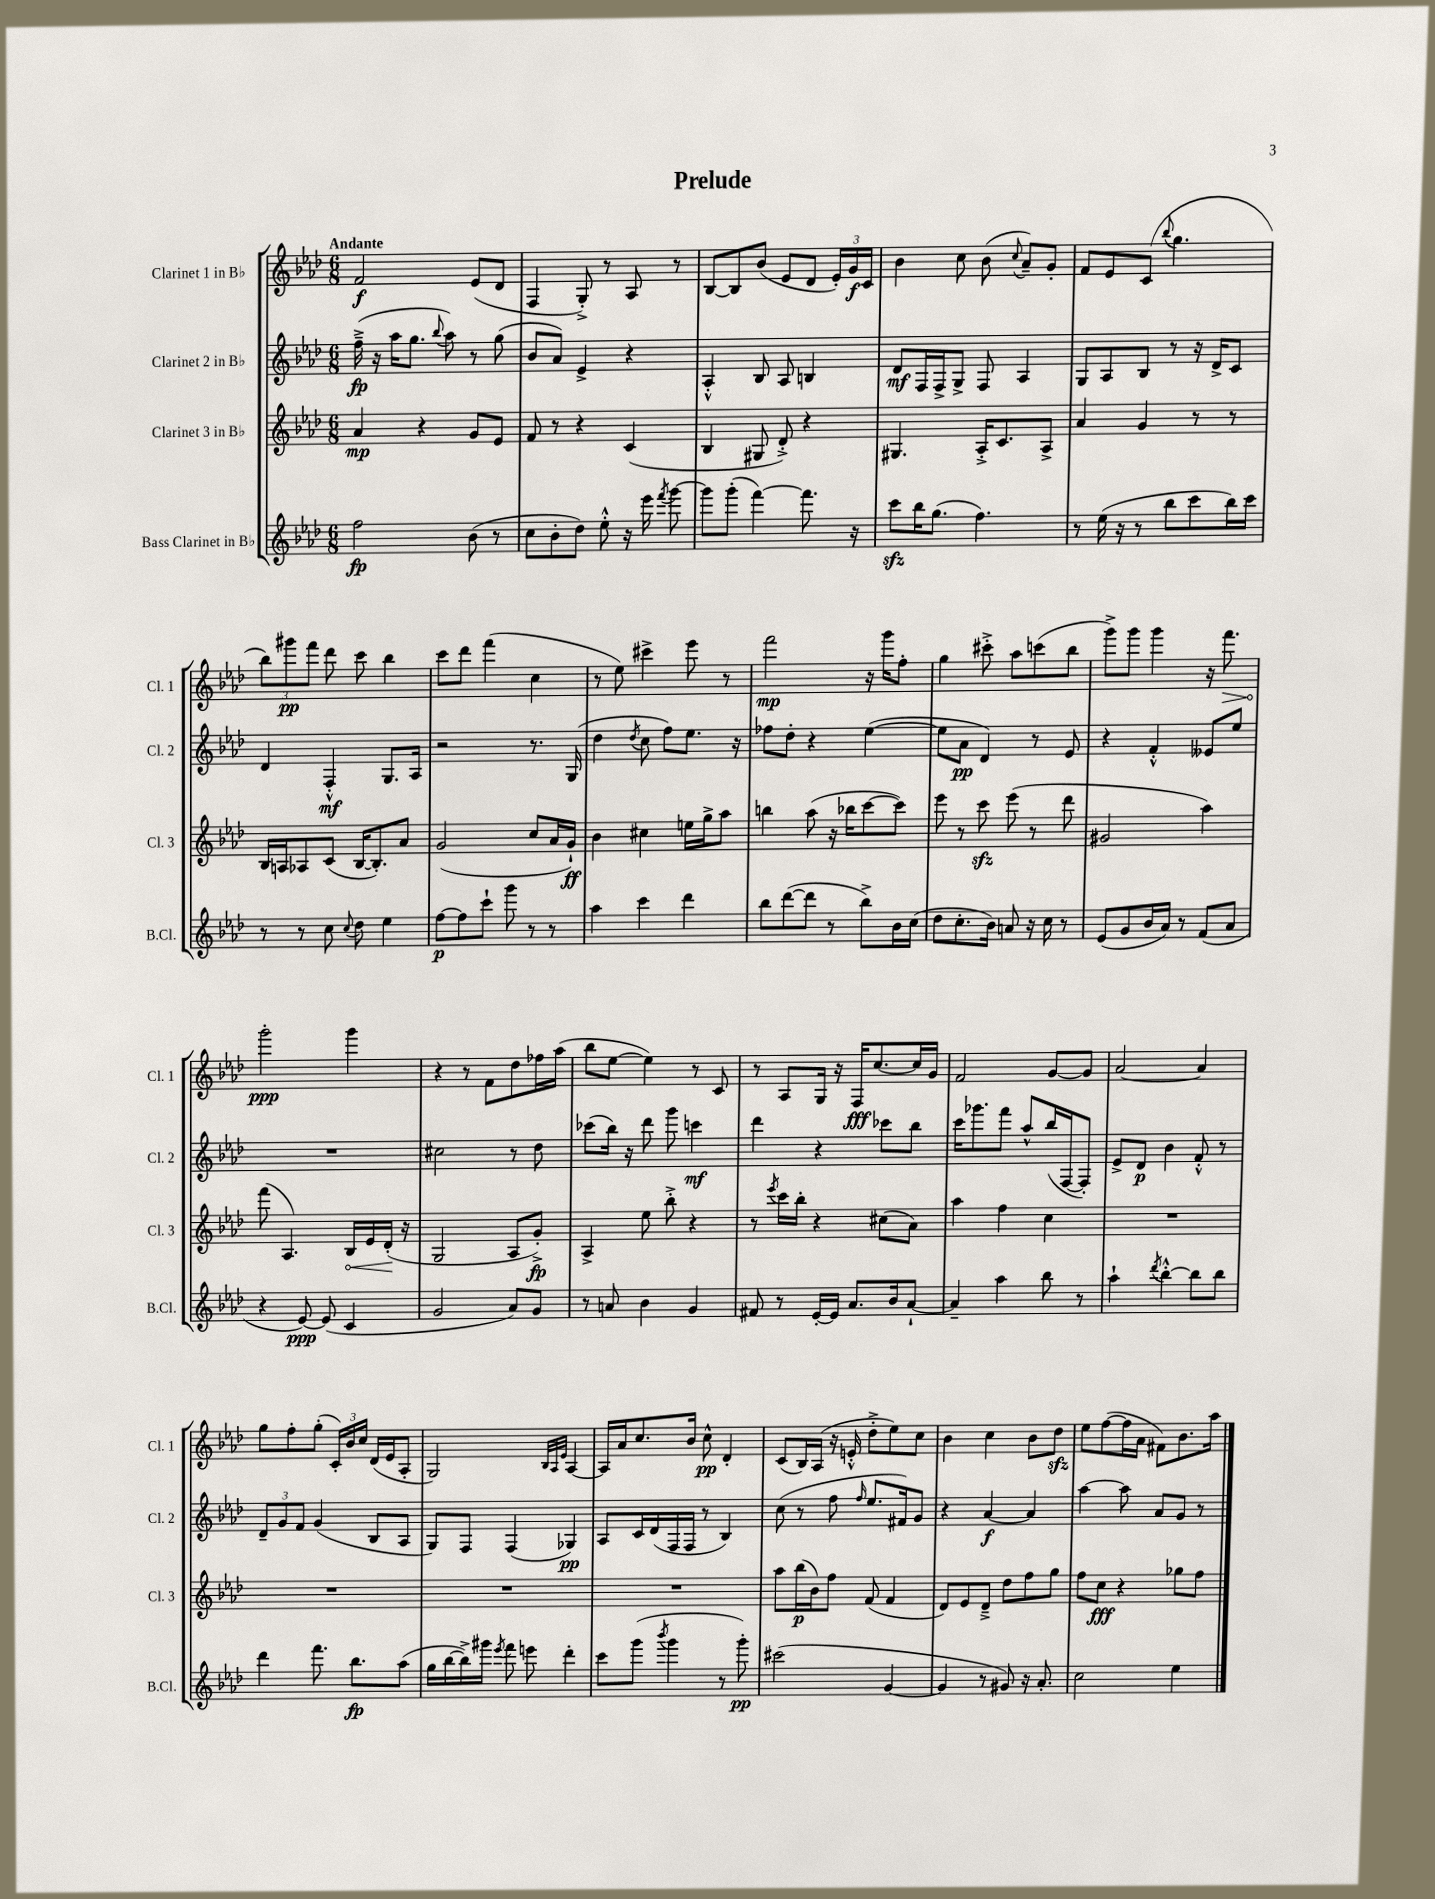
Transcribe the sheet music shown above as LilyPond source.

\header { title = "Prelude" }
<<
\new StaffGroup <<
\new Staff = "s0" \with { instrumentName = "Clarinet 1 in Bb" shortInstrumentName = "Cl. 1" } {
    \clef treble \key aes \major \numericTimeSignature \time 6/8 \tempo "Andante"
    \autoBeamOff f'2\f ees'8[( des'8] |
    f4 g8-.->) r8 aes8 r8 |
    bes8[~ bes8 bes'8]( ees'8[ des'8] \tuplet 3/2 { ees'16[-.) g'16\f c'16] } |
    bes'4 c''8 bes'8( \appoggiatura { c''8 } aes'8[--) g'8]-. |
    f'8[ ees'8 c'8]( \appoggiatura { bes''8 } g''4. |
    \tuplet 3/2 { bes''8[) gis'''8\pp f'''8] } des'''8 c'''8 bes''4 |
    c'''8[ des'''8] f'''4( c''4 |
    r8 ees''8) cis'''4-> ees'''8 r8 |
    f'''2\mp r16 g'''16[ f''8]-. |
    g''4 cis'''8-.-> aes''8[ c'''8( bes''8] |
    g'''8[->) g'''8] g'''4 r16 \once \override Hairpin.circled-tip = ##t f'''8.\> |
    g'''2-.\ppp\! g'''4 |
    r4 r8 f'8[ des''8 fes''16 aes''16]( |
    bes''8[ ees''8]~ ees''4) r8 c'8 |
    r8 aes8[ g16] r16 f16[\fff c''8.~ c''16 g'16] |
    f'2 g'8[~ g'8] |
    aes'2~ aes'4 |
    g''8[ f''8-. g''8]-.( \tuplet 3/2 { c'16[-.) bes'16 c''16] } des'16[( ees'16 aes8]-. |
    g2) \grace { bes32[ aes32 ees'32] } aes4~ |
    aes16[ aes'16 c''8. bes'16] c''8-^\pp des'4-. |
    c'8[( bes16) aes16]( r16 e'16-.-^ des''8[-.-> ees''8) c''8] |
    bes'4 c''4 bes'8[ des''8]\sfz |
    ees''8[ f''8~( f''16 aes'16] fis'8[) bes'8. aes''16] \bar "|." |
}
\new Staff = "s1" \with { instrumentName = "Clarinet 2 in Bb" shortInstrumentName = "Cl. 2" } {
    \clef treble \key aes \major \numericTimeSignature \time 6/8
    \autoBeamOff f''16--->\fp( r16 aes''16[ g''8.] \appoggiatura { bes''8 } aes''8) r8 g''8( |
    bes'8[ aes'8]) ees'4-> r4 |
    aes4-.-^ bes8 aes8 b4 |
    des'8[\mf f16 f16-> g8]-> f8 aes4 |
    g8[ aes8 bes8] r8 r16 des'16[-> c'8] |
    des'4 f4-.-^\mf g8.[ aes16] |
    r2 r8. g16( |
    des''4 \acciaccatura { des''8 } c''8 f''8[) ees''8.] r16 |
    fes''8[ des''8]-. r4 ees''4~( |
    ees''8[ aes'8]\pp des'4) r8 ees'8 |
    r4 f'4-.-^ eeses'8[ ees''8] |
    R2. |
    cis''2 r8 des''8 |
    ces'''8[( bes''16]) r16 des'''8 g'''8 c'''4\mf |
    des'''4 r4 ces'''8[ bes''8] |
    c'''16[ ges'''8. f'''8] aes''8[-^ bes''16( f16~ f8]-.) |
    ees'8[-> des'8]\p bes'4 f'8-.-^ r8 |
    \tuplet 3/2 { des'8[-- g'8 f'8] } g'4( bes8[ aes8] |
    g8[) f8] f4( ges4\pp) |
    aes8[ c'16 des'16( f16 f16] r8 bes4) |
    c''8( r8 f''8 \grace { f''16 } ees''8.[ fis'16) g'8] |
    r4 aes'4~\f aes'4 |
    aes''4~ aes''8 aes'8[ g'8] r8 \bar "|." |
}
\new Staff = "s2" \with { instrumentName = "Clarinet 3 in Bb" shortInstrumentName = "Cl. 3" } {
    \clef treble \key aes \major \numericTimeSignature \time 6/8
    \autoBeamOff aes'4\mp r4 g'8[ ees'8] |
    f'8 r8 r4 c'4( |
    bes4 gis8 des'8-.->) r4 |
    gis4. aes16[-.-> c'8. aes8]-> |
    aes'4 g'4 r8 r8 |
    bes16[ a16 aes8 c'8]( bes16[~ bes8.-.) aes'8] |
    g'2( c''8[ aes'16 g'16]-!\ff) |
    bes'4 cis''4 e''16[ g''16-> aes''8] |
    b''4 aes''8( r16 bes''16[ c'''8~ c'''8]) |
    ees'''8 r8 c'''8\sfz ees'''8( r8 des'''8 |
    gis'2 aes''4) |
    f'''8( aes4.) \once \override Hairpin.circled-tip = ##t bes16[\< ees'16 des'16]-.\!( r16 |
    g2 aes8[ g'8]-.->\fp) |
    aes4-> ees''8 bes''8-.-> r4 |
    r8 \acciaccatura { ees'''8 } c'''16[ bes''16]-. r4 cis''8[( aes'8]) |
    aes''4 f''4 c''4 |
    R2. |
    R2. |
    R2. |
    R2. |
    aes''8[ bes''16\p( bes'16) f''8] f'8( f'4 |
    des'8[) ees'8 des'8]---> des''8[ f''8 g''8] |
    f''8[ c''8]\fff r4 ges''8[ f''8] \bar "|." |
}
\new Staff = "s3" \with { instrumentName = "Bass Clarinet in Bb" shortInstrumentName = "B.Cl." } {
    \clef treble \key aes \major \numericTimeSignature \time 6/8
    \autoBeamOff f''2\fp bes'8( r8 |
    c''8[ bes'8-. des''8]) ees''8-.-^ r16 ees'''16 \acciaccatura { f'''8 } g'''8~ |
    g'''8[ g'''8]-.( f'''4~) f'''8. r16 |
    c'''8[\sfz bes''16 g''8.]( f''4.) |
    r8 ees''16( r16 r8 bes''8[ c'''8 bes''16) c'''16] |
    r8 r8 c''8 \appoggiatura { c''8 } des''8 ees''4 |
    f''8[~\p f''8 c'''8]-! g'''8 r8 r8 |
    aes''4 c'''4 des'''4 |
    bes''8[ des'''8~( des'''8] r8 bes''8[->) bes'16 c''16]( |
    des''8[ c''8.-. bes'16]) a'8 r16 c''16 r8 |
    ees'8[( g'8 bes'16 aes'16]) r8 f'8[( aes'8] |
    r4 ees'8~\ppp) ees'8( c'4 |
    g'2 aes'8[) g'8] |
    r8 a'8 bes'4 g'4 |
    fis'8 r8 ees'16[~-. ees'16] aes'8.[ bes'16 aes'8]~-! |
    aes'4-- aes''4 bes''8 r8 |
    aes''4-! \acciaccatura { des'''8 } bes''4~-.-^ bes''8[ bes''8] |
    des'''4 f'''8. bes''8.[\fp aes''8]( |
    g''16[ bes''16~ bes''16->) gis'''16] \acciaccatura { ees'''8 } f'''8 e'''8 des'''4-. |
    c'''8[ g'''8]( \acciaccatura { bes'''8 } g'''4 r8 g'''8-.\pp) |
    cis'''2( g'4~ |
    g'4 r8 gis'8) r16 aes'8.-. |
    c''2 ees''4 \bar "|." |
}
>>
>>
\layout { \context { \Score \remove "Bar_number_engraver" } }
